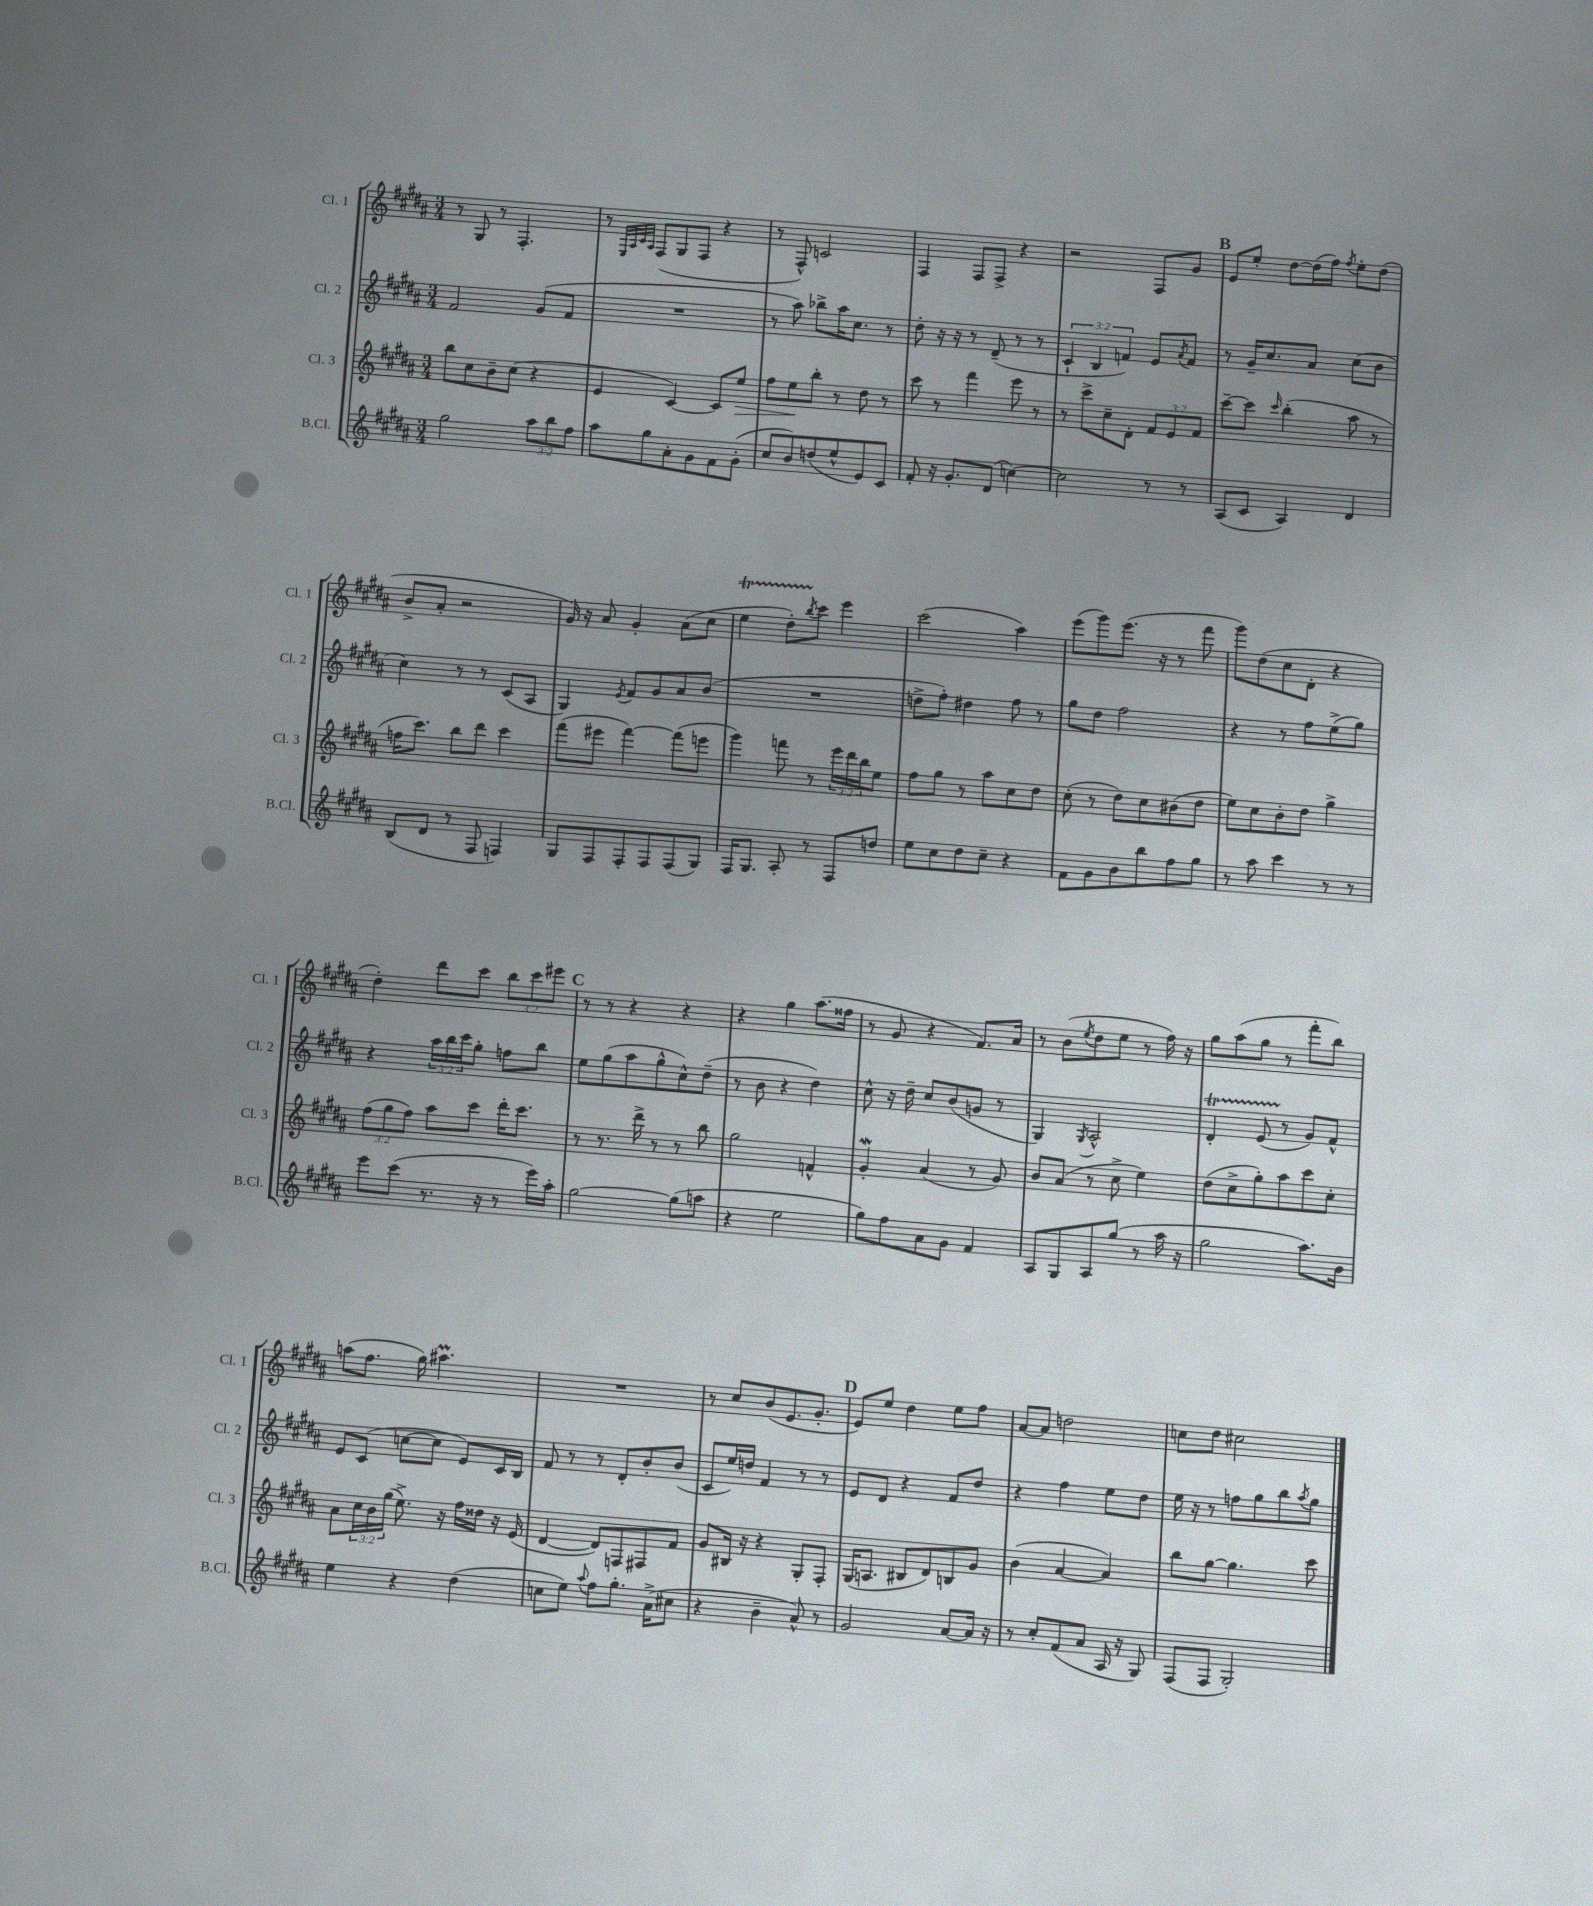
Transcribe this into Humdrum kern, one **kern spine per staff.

**kern	**kern	**dynam	**kern	**kern
*part4	*part3	*part3	*part2	*part1
*staff4	*staff3	*staff3	*staff2	*staff1
*I"B.Cl.	*I"Cl. 3	*	*I"Cl. 2	*I"Cl. 1
*I'B.Cl.	*I'Cl. 3	*	*I'Cl. 2	*I'Cl. 1
*clefG2	*clefG2	*	*clefG2	*clefG2
*k[f#c#g#d#a#]	*k[f#c#g#d#a#]	*	*k[f#c#g#d#a#]	*k[f#c#g#d#a#]
*M3/4	*M3/4	*	*M3/4	*M3/4
=11	=11	=11	=11	=11
2gg#\	8bb\L	.	2f#/	8r
.	8cc#\	.	.	8G#/
.	8b~\	.	.	8r
.	(8cc#\J	.	.	4.F#'/
12aa#\L	4r	.	(8g#/L	.
12bb\	.	.	.	.
.	.	.	8f#/J	.
12ff#\J	.	.	.	.
=12	=12	=12	=12	=12
8aa#\L	4e/	.	2.r	8r
.	.	.	.	32qqE/LLL
.	.	.	.	32qqA#/
.	.	.	.	32qqc#/
.	.	.	.	32qqA#/JJJ
8gg#\	.	.	.	(8F#/L
8a#'\	[4c#/)	.	.	8G#/
8g#\	.	.	.	8F#/J
8f#\	8c#/L]	.	.	4r
!	!	!LO:HP:b	!	!
(8g#'\J	8ee/J	>	.	.
=13	=13	=13	=13	=13
8cc#/L	8ff#\L	.	8r	8r
8b/)	8ee\	.	8aa#\)	8F#^^/)
(8ddn/	8bb'\J	]	8bb-X^\L	2cn/
8ee^^/	8r	.	16aa#\K	.
.	.	.	8.cc#\J	.
8e/)	8dd#\	.	.	.
8c#/J	8r	.	8r	.
=14	=14	=14	=14	=14
8f#'/	8ccc#\	.	8dd#'\	4F#/
16r	8r	.	16r	.
8.g#'/L	.	.	16r	.
.	4fff#\	.	8r	8F#/L
(8d#/J	.	.	(8d#~/	8F#^/J
[4ccn\)	8eee\	.	8r	4r
.	8r	.	8r	.
=15	=15	=15	=15	=15
2cc\]	8r	.	6c#`/	2r
.	8ccc#^\L	.	.	.
.	.	.	6B/	.
.	8cc#~\	.	.	.
.	.	.	6fn/)	.
.	8d#'\J	.	.	.
8r	12f#/L	.	8e/L	8F#/L
.	12e/	.	.	.
.	.	.	8qa#/	.
8r	.	.	8f/J	8g#/J
.	12f#/J	.	.	.
!!LO:REH:place=s1:t=B
=16	=16	=16	=16	=16
(8A#/L	[8ccc#~\L	.	8r	8e/L
8c#/J	8ccc#\J]	.	16g#~/KL	8ee'/J
.	.	.	8.cc#/	.
.	16qqccc#/	.	.	.
4A#/)	(4bb'\	.	.	[8dd#\L
.	.	.	8a#/J	(16dd#\L]
.	.	.	.	16ff#\JJ)
.	.	.	.	8qff#/
4d#/	8aa#\	.	(8cc#\L	8ee'\L
.	8r	.	8b\J	(8dd#\J
!!LO:LB:g=z
=17	=17	=17	=17	=17
(8B/L	16ffn\KL	.	4cc#\)	8b^/L
.	8.ccc#\J)	.	.	.
8d#/J	.	.	.	8a#'/J
8r	8bb\L	.	8r	2r
8F#/	8ddd#\J	.	8r	.
4Fn/)	4ccc#\	.	(8c#/L	.
.	.	.	8A#/J	.
=18	=18	=18	=18	=18
8G#/L	(8fff#\L	.	4G#/)	16g#/)
.	.	.	.	16r
8F#/	8eee#X\J	.	.	8a#/
.	.	.	8qe/	.
8F#'/	[4fff#\)	.	8f#/L	4g#'/
8F#/	.	.	8g#/	.
(8F#/	(8fff#\L]	.	8a#/	(8a#\L
8G#/J)	8eeen\J	.	(8b/J	8cc#\J
=19	=19	=19	=19	=19
16F#/KL	4ggg#\)	.	2.r	4eeT\
8.G#/J	.	.	.	.
8A#'/	8fffn\	.	.	8dd#TTT'\L)
.	.	.	.	8qbb/
8r	8r	.	.	8ccc#\J
8F#/L	24eee\LL	.	.	4eee\
.	24ddd#\	.	.	.
.	24bb\J	.	.	.
8ddn/J	8ee\J	.	.	.
=20	=20	=20	=20	=20
8ee\L	8ff#\L	.	8ddn^\L	(2ccc#\
8cc#\	8gg#\J	.	8ff#'\J)	.
8dd#\	8r	.	4dd#X\	.
8cc#~\J	8aa#\L	.	.	.
4r	8cc#\	.	8ff#\	4aa#\)
.	8dd#\J	.	8r	.
=21	=21	=21	=21	=21
8f#\L	(8cc#'\	.	8gg#\L	(8eee\L
8g#\	8r	.	8dd#\J	8ggg#\)
8b\	8dd#\L)	.	2ff#\	(8.eee\J
8bb\	8cc#\	.	.	.
.	.	.	.	16r
8ff#\	(8b#X\	.	.	8r
8gg#\J	8dd#\J	.	.	8fff#\
=22	=22	=22	=22	=22
8r	8ee\L)	.	4r	8ggg#\L)
8aa#\	8cc#\	.	.	(8dd#\
4ccc#\	8b'\	.	8r	8cc#\
.	8dd#\J	.	8ff#\L	8d#'\J
8r	4gg#^\	.	(8ee^\	4r
8r	.	.	8gg#\J)	.
!!LO:LB:g=z
=23	=23	=23	=23	=23
8eee\L	(12ff#\L	.	4r	4dd#'\)
.	12gg#\	.	.	.
(8ccc#\J	.	.	.	.
.	12ff#\J)	.	.	.
8.r	8aa#\L	.	24aa#\LL	8ddd#\L
.	.	.	24bb\	.
.	.	.	24ccc#\J	.
.	8ccc#\J	.	8gg#'\J	8ccc#\J
16r	.	.	.	.
8r	16ddd#'\KL	.	8ffn\L	12bb\L
.	8.ccc#\J	.	.	.
.	.	.	.	12ccc#\
16eee\LL)	.	.	8bb\J	.
.	.	.	.	12eee#X\J
16aa#'\JJ	.	.	.	.
!!LO:REH:place=s1:t=C
=24	=24	=24	=24	=24
[2gg#\	8r	.	8ee\L	8r
.	8.r	.	(8gg#\	8r
.	.	.	8aa#\	4r
.	16ddd#^\	.	.	.
.	8r	.	8gg#^^\	.
(8gg#\L]	8r	.	8cc#^^\)	4r
8aan\J	8bb\	.	(8dd#~\J	.
=25	=25	=25	=25	=25
4r	2gg#\	.	8r	4r
.	.	.	8b\	.
2ee\	.	.	4r	4gg#\
.	4fn^^/	.	4dd#\)	(8.aa#\L
.	.	.	.	16ff##X\Jk
=26	=26	=26	=26	=26
8gg#\L)	4g#W'/	.	8cc#^^\	8r
8ff#\	.	.	16r	8g#/
.	.	.	16dd#~\	.
8a#\	(4a#/	.	8cc#/L	4r
8g#\J	.	.	(8b/	.
4f#/	8r	.	8gn/J	8.f#/L)
.	8g#/)	.	8r	.
.	.	.	.	16a#/Jk
=27	=27	=27	=27	=27
8A#/L	8b/L	.	4G#/)	8r
8G#/	(8a#/J	.	.	(8b\L
.	.	.	8qG#/	8qee/
8A#/	8r	.	2A#^^/	8dd#\
(8gg#/J	8cc#^\	.	.	8ee\J
8r	4ee\)	.	.	8r
16aa#\	.	.	.	16ff#\)
16r	.	.	.	16r
=28	=28	=28	=28	=28
2gg#\	(8dd#\L	.	4d#t'/	8gg#\L
.	8cc#^\	.	.	(8aa#\
.	8gg#'\)	.	(8eTTT/	8gg#\J
.	8aa#\	.	8r	8r
8.aa#\L)	8ccc#\	.	8g#/L)	8fff#'\L
.	8cc#'\J	.	8f#^^/J	8bb\J)
16b\Jk	.	.	.	.
!!LO:LB:g=z
=29	=29	=29	=29	=29
4ee\	8a#\L	.	8e/L	(8aan\L
.	24cc#\L	.	(8c#/J	8.ff#\J
.	24b\	.	.	.
.	(24gg#\JJ	.	.	.
4r	8.ee^\)	.	[8ccn\L	.
.	.	.	.	16gg#\)
.	.	.	8cc\J]	4.aa#Xm\
.	16r	.	.	.
(4dd#\	16ff#\LL	.	8e/L)	.
.	16dd##X\JJ	.	.	.
.	16r	.	16c#/L	.
.	(16e/	.	16B/JJ	.
=30	=30	=30	=30	=30
8ccn\L	[4d#/	.	8f#/	2.r
8ee\J)	.	.	8r	.
8qqaa#/	.	.	.	.
8ff#\L	8d#/L])	.	8r	.
8.gg#'\J	8Fn/	.	8d#'/L	.
.	8F#X/	.	8b'/	.
(16a#^\KL	.	.	.	.
8cc#X\J	8f#/J	.	(8b/J	.
=31	=31	=31	=31	=31
4r	8g#/L	.	8c#/L	8r
.	16B#X/Jk	.	16ee/L)	8cc#/L
.	16r	.	16ddn/JJ	.
4b~\	4r	.	4f#/	(8b/
.	.	.	.	8.e/
8a#^^/)	8G#'/L	.	8r	.
.	.	.	.	8.g#'/J
8r	8F#'/J	.	8r	.
!!LO:REH:place=s1:t=D
=32	=32	=32	=32	=32
2g#/	(16G#/KL	.	8e/L	8e/L)
.	8.An/J	.	.	.
.	.	.	8d#/J	8ee/J
.	8B#X/L	.	4r	4dd#\
.	8d#/)	.	.	.
[8a#/L	8Bn/	.	8f#/L	8ee\L
16a#/Jk]	8g#/J	.	8dd#/J	8ff#\J
16r	.	.	.	.
=33	=33	=33	=33	=33
8r	(4b\	.	4r	[8a#/L
8cc#'/L	.	.	.	8a#/J]
(8f#/	[4a#/	.	4ff#\	2ddn\
8a#/J	.	.	.	.
16A#/	4a#/])	.	8ee\L	.
16r	.	.	.	.
8G#/)	.	.	8dd#\J	.
=34	=34	=34	=34	=34
(8F#/L	8bb\L	.	16ee\	8ccn\L
.	.	.	16r	.
8F#/J	[8gg#\J	.	8r	8dd#\J
2G#'/)	4.gg#\]	.	8ffn\L	2cc#X\
.	.	.	8gg#\	.
.	.	.	8bb\	.
.	.	.	8qaa#/	.
.	8ccc#\	.	8gg#\J	.
==	==	==	==	==
*-	*-	*-	*-	*-
